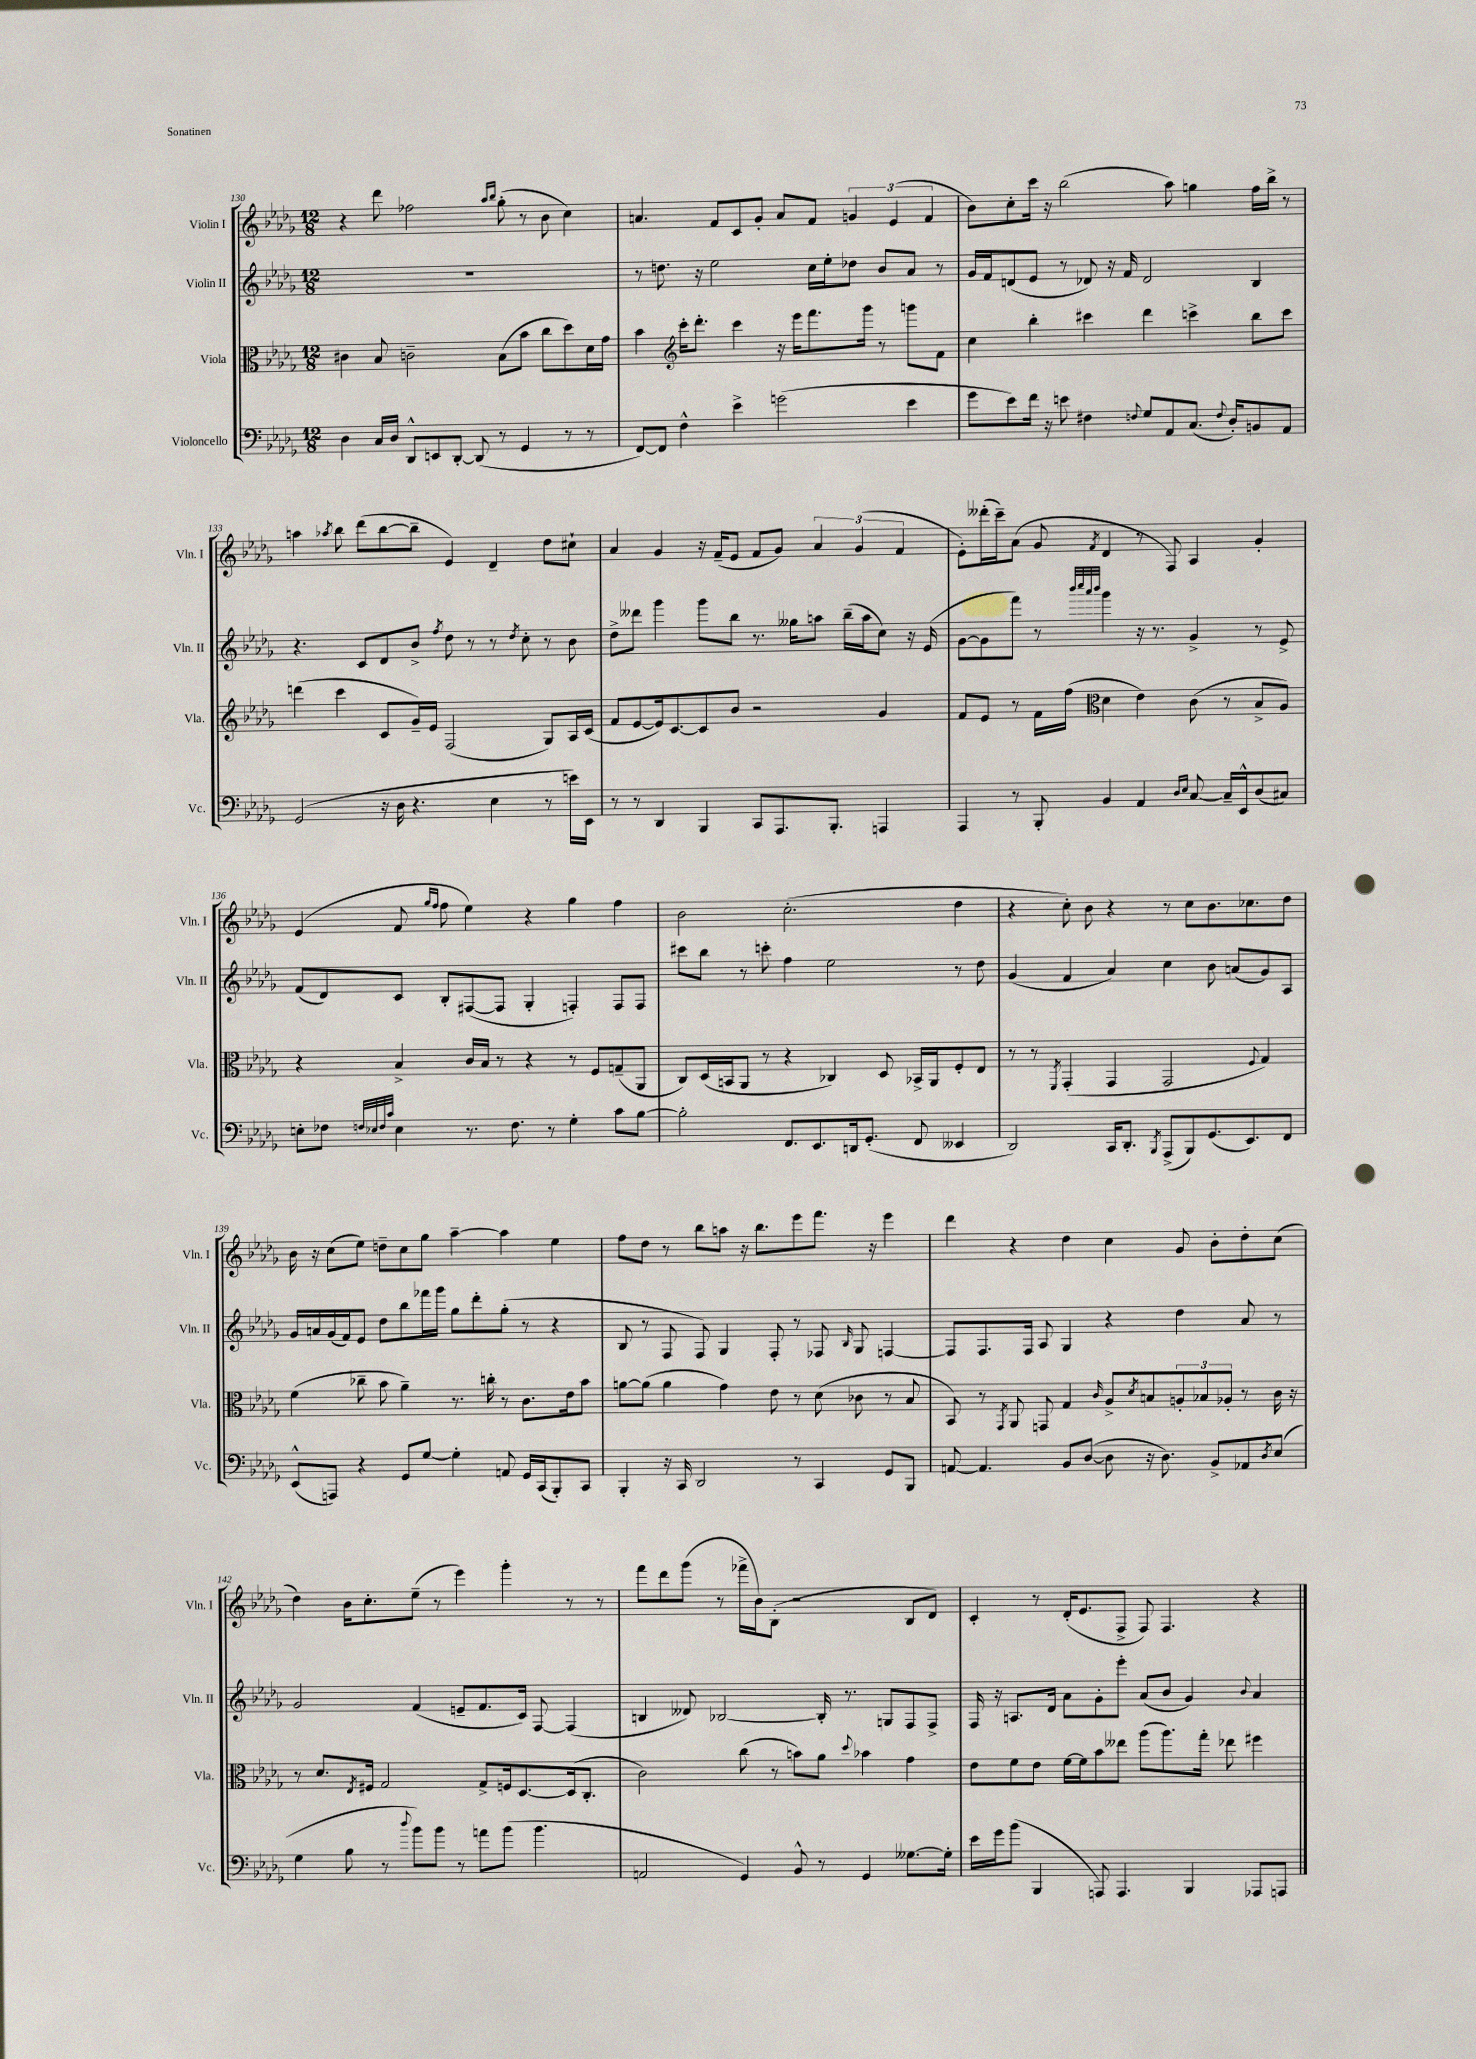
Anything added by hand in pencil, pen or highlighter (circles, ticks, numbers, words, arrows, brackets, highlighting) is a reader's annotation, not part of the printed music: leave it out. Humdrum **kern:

**kern	**kern	**kern	**kern
*staff4	*staff3	*staff2	*staff1
*clefF4	*clefC3	*clefG2	*clefG2
*k[b-e-a-d-g-]	*k[b-e-a-d-g-]	*k[b-e-a-d-g-]	*k[b-e-a-d-g-]
*M12/8	*M12/8	*M12/8	*M12/8
4D-\	4c#\	1.r	4r
16C/LL	8B-/	.	8ddd-\
16D-/JJ	.	.	.
8DD-^^/L	2c~\	.	2ff-\
8EE/	.	.	.
[8DD-'/J	.	.	.
(8DD-/]	.	.	.
.	.	.	16qqaa-/LL
.	.	.	16qqbb-/JJ
8r	(8B-\L	.	(8gg-'\
4GG-/	8b-\J	.	8r
.	8cc\L	.	8b-\
8r	8dd-\)	.	4cc\)
8r	16d-\L	.	.
.	16g-\JJ	.	.
=	=	=	=
[8FF/L)	4b-\	8r	4.a/
8FF/]J	.	8.dd\	.
*	*clefG2	*	*
4F^^\	16ccc'\LK	.	.
.	8.ddd-'\J	16r	.
.	.	2ee-\	8f/L
4e-^\	4ccc\	.	8c/
.	.	.	8g-'/J
(2g\	16r	.	8a/L
.	16eee-\LK	.	.
.	8.fff\	16cc\LL	8f/J
.	.	16ee-'\J	.
.	.	8dd-\J	6g/
.	16ggg-\Jk	.	.
.	8r	8b-/L	.
.	.	.	(6e-/
4e-\	8ggg\L	8a-/J	.
.	.	.	6f/
.	8f\J	8r	.
=	=	=	=
8g-\L	4cc\	16g-/LL	8b-\L)
.	.	16f/J	.
8e-\)	.	(8d/	8cc'\
16f\Jk	4bb-'\	8e-/J	16ccc\Jk
16r	.	.	16r
8e\	.	8r	(2bb-\
4F#\	4ccc#\	8d-/)	.
.	.	16r	.
.	.	16f/	.
8qqF/	.	.	.
8G-/L	4ddd-\	2d-/	.
8AA-/	.	.	8aa-\)
(8.C/J	4ccc^\	.	4gg\
8qqF/	.	.	.
16D-'/LK)	.	.	.
8BB/	8bb-\L	4B-/	16ff\LL
.	.	.	16bb-^\JJ
8AA-/J	8ccc\J	.	8r
=	=	=	=
(2GG-/	(4ddd\	4.r	4aa\
.	.	.	8qaa-/
.	4ccc\	.	8bb-\
.	.	8c/L	(8ddd-\L
16r	8c/L	8d-/	[8bb-\
16D-\	.	.	.
4.r	16g-~/L)	8b-^/J	8bb-~\]J
.	16e-/JJ	.	.
.	.	8qff/	.
.	(2F/	8dd-\	4e-/)
.	.	8r	.
4E-\	.	8r	4d-~/
.	.	8qdd-/	.
.	.	8cc'\	.
8r	8G-/L)	8r	8dd-\L
16e\LL)	16A-/L	8b-\	8cc#`\J
16EE-\JJ	(16c/JJ	.	.
=	=	=	=
8r	8f/L	8dd-^\L	4a-/
8r	[8e-/	8ddd--\J	.
4DD-/	16e-/]k)	4ggg-\	4g-/
.	[8.c/	.	.
4BBB-/	8c/]	8ggg-\L	16r
.	.	.	(16f~/LK
.	8b-/J	8bb-\J	8e-/J
8CC/L	2r	8.r	8f/L
8.AAA-/	.	.	8g-/J)
.	.	16gg--\LK	.
.	.	8aa\J	6a-/
8.BBB-'/J	.	.	.
.	.	(16bb-~\LL	.
.	.	.	(6g-/
.	.	16aa\J	.
4AAA/	4g-/	8cc\J)	.
.	.	.	6f/
.	.	16r	.
.	.	(16e-/	.
=	=	=	=
4AAA-/	8f/L	[8g-\L	8e-'\L)
.	8e-/J	8g-\]	(16ddd--'\L
.	.	.	16ccc~\J)
8r	8r	8fff\J)	(8a-\J
8BBB-'/	16f\LL	8r	8g-/
.	(16ff\JJ	.	.
*	*clefC3	*	*
.	.	32qqbbb-/LLL	.
.	.	32qqcccc/	.
.	.	32qqaaa-/	.
.	.	32qqbbb-/JJJ	8qf/
4BB-/	4d-\	4ggg-\	4d-/
4AA-/	4e-\)	16r	8r
.	.	8.r	.
.	.	.	8F/)
16qqD-/LL	.	.	.
16qqE-/JJ	.	.	.
[8C/	(8c\	4g-^/	4A-/
16C~/]LL	8r	.	.
16EE-^^/J	.	.	.
(8D-/	8B-^/L	8r	4g-'/
8C#/J)	8A-/J)	8e-^/	.
=	=	=	=
8E'\L	4r	(8f/L	(4e-/
8F-\J	.	8d-/)	.
32qqF/LLL	.	.	.
32qqE-/	.	.	.
32qqF/	.	.	.
32qqc/JJJ	.	.	.
4E-\	4B-^/	8c/J	8f/
.	.	.	16qqgg-/LL
.	.	.	16qqff/JJ
.	.	8B-'/L	8ff\
8.r	16c/LL	([8F#/	4ee-\)
.	16B-/JJ	.	.
.	8r	8F#/]J	.
8.F\	.	.	.
.	4r	4G-'/	4r
8r	.	.	.
4G-'\	8r	4F'/)	4gg-\
.	8F/L	.	.
8c\L	(8G~/	8F/L	4ff\
[8B-\J	8AA-/J	8F/J	.
=	=	=	=
2B-'\]	8C/L)	8ccc#\L	2b-\
.	(16D-/L	8bb-\J	.
.	16BB/J	.	.
.	8AA-/J	8r	.
.	8r	8ccc'\	.
8.FF/L	4r	4ff\	(2.cc'\
8.EE-/	.	.	.
.	4C-/)	2ee-\	.
16DD/k	.	.	.
(8.GG-'/J	.	.	.
.	8D-/	.	.
8FF/	16BB-^/LL	.	.
.	16AA-/J	.	.
4EE--/	8F'/	8r	4dd-\
.	8E-/J	8dd-\	.
=	=	=	=
2DD-/)	8r	(4g-/	4r
.	8r	.	.
.	8qFF/	.	.
.	(4GG-'/	4f/	8cc'\)
.	.	.	8b-\
16CC/LK	4GG-/	4a-/)	4r
8.DD-'/J	.	.	.
8qBBB-/	.	.	.
(8AAA-^/L	2GG-/	4cc\	8r
8BBB-/)	.	.	8cc\L
(8.GG-/	.	8b-\	8.b-\
.	.	(8a/L	.
8.EE-/)	.	.	8.cc-\
.	8qqF/	.	.
.	4G-/)	8g-/)	.
8FF/J	.	8A-/J	8dd-\J
=	=	=	=
(8EE-^^/L	(4f\	16g-/LL	16b-\
.	.	16a/	16r
8AAA/J)	.	(16g-/	(8cc\L
.	.	16f/J)	.
4r	8cc-~\	8e-/J	8ee-\J)
.	8b-\	8dd-\L	8dd~\L
8GG-/L	4a-~\)	8bb-\	8cc\
[8G-/J	.	16fff-\L	8gg-\J
.	.	16ggg-\JJ	.
4G-'\]	8.r	8gg-\L	[4aa-~\
.	.	8ddd-'\	.
.	16cc'\	.	.
8AA/	8r	(8gg-'\J	4aa-\]
16GG-/LL	8.c\L	8r	.
(16CC/J	.	.	.
8BBB-'/)	.	4r	4ee-\
.	16e-\k	.	.
8CC/J	8b-\J	.	.
=	=	=	=
4BBB-'/	[8a\L	8B-/	8ff\L
.	(8a\]J	8r	8dd-\J
16r	4a\	8F/	8r
16CC/	.	.	.
2DD-/	.	8F/)	8bb-\L
.	4g-\)	4G-/	8aa\J
.	.	.	16r
.	.	.	8.bb-\L
.	8e-\	8F'/	.
8r	8r	8r	8eee-\
4CC/	(8d-\	8F-/	8.fff\J
.	.	16qqB-/	.
.	8c-\	8G-/	.
.	.	.	16r
8GG-/L	8r	[4F/	4eee-\
8BBB-/J	8B-/	.	.
=	=	=	=
[8AA/	8BB-/)	8F/]L	4ddd-\
4.AA/]	8r	8.F/	.
.	8qGG-/	.	.
.	8AA-/	.	4r
.	.	16F/Jk	.
.	8GG/	8A-/	.
8BB-/L	4G-/	4G-/	4dd-\
([8D-/J	.	.	.
.	16qqc/	.	.
8D-\]	8A-^/L	4r	4cc\
.	8qd-/	.	.
16r	8B/	.	.
8.D-\)	.	.	.
.	12A'/	4dd-\	8g-/
.	12B-/	.	.
8BB-^/L	.	.	8b-'\L
.	12A-'/J	.	.
8AA-/	8r	8a-/	8dd-'\
8qD-/	.	.	.
(8E-/J	16c\	8r	(8cc\J
.	16r	.	.
=	=	=	=
4G-\	8r	2g-/	4dd-\)
.	8.d-/L	.	.
8B-\	.	.	16b-\LK
.	8qE-/	.	.
.	16F#/Jk	.	8.cc'\
8r	2G-/	.	.
8qqdd-/	.	.	.
8b-\L)	.	(4f/	(8ee-~\J
8b-\J	.	.	8r
8r	.	8e~/L	4eee-\)
8a\L	8G-^/L	8.f/	.
(8b-\J	16F/k	.	4ggg-'\
.	[8.D-/	16c/Jk)	.
4.b-\	.	[8F/	.
.	(16D-/]k	(4F/]	8r
.	8.C'/J	.	.
.	.	.	8r
=	=	=	=
2AA/	2c\)	4B/	8fff\L
.	.	.	8ddd-\
.	.	8d--/)	(8ggg-\J
.	.	[2B-/	8r
4GG-/)	(8cc\	.	16fff-^\LL
.	.	.	16b-\J)
.	8r	.	(8B-'\J
8BB-^^/	8b\L)	.	2r
8r	8a-\J	16B-'/]	.
.	.	8.r	.
.	8qqdd-/	.	.
4GG-/	4b-\	.	.
.	.	8G/L	.
[8.G--\L	4g-\	8F/	8B-/L
.	.	8F^/J	8d-/J)
16G--'\]Jk	.	.	.
=	=	=	=
16e-\LL	8e-\L	16F/	4c'/
16g-\J	.	16r	.
(8b-\J	8f\	8.A/L	.
4BBB-/	8e-\J	.	8r
.	.	16d-/Jk	.
.	[16f\LL	8a-\L	(16d-'/LK
.	16f\]J	.	8.e-/
8AAA/)	8b-\	8g-'\	.
4.AAA/	8ee--\J	8eee-'\J	8F^/J
.	(8aa-\L	(8a-/L	8F/)
.	8.aa-\)	8b-/J	4.F/
4BBB-/	.	4g-/)	.
.	16gg-'\Jk	.	.
.	8ee-\	.	.
.	.	8qqb-/	.
8AAA-/L	4ff#\	4a-/	4r
8AAA/J	.	.	.
==	==	==	==
*-	*-	*-	*-
